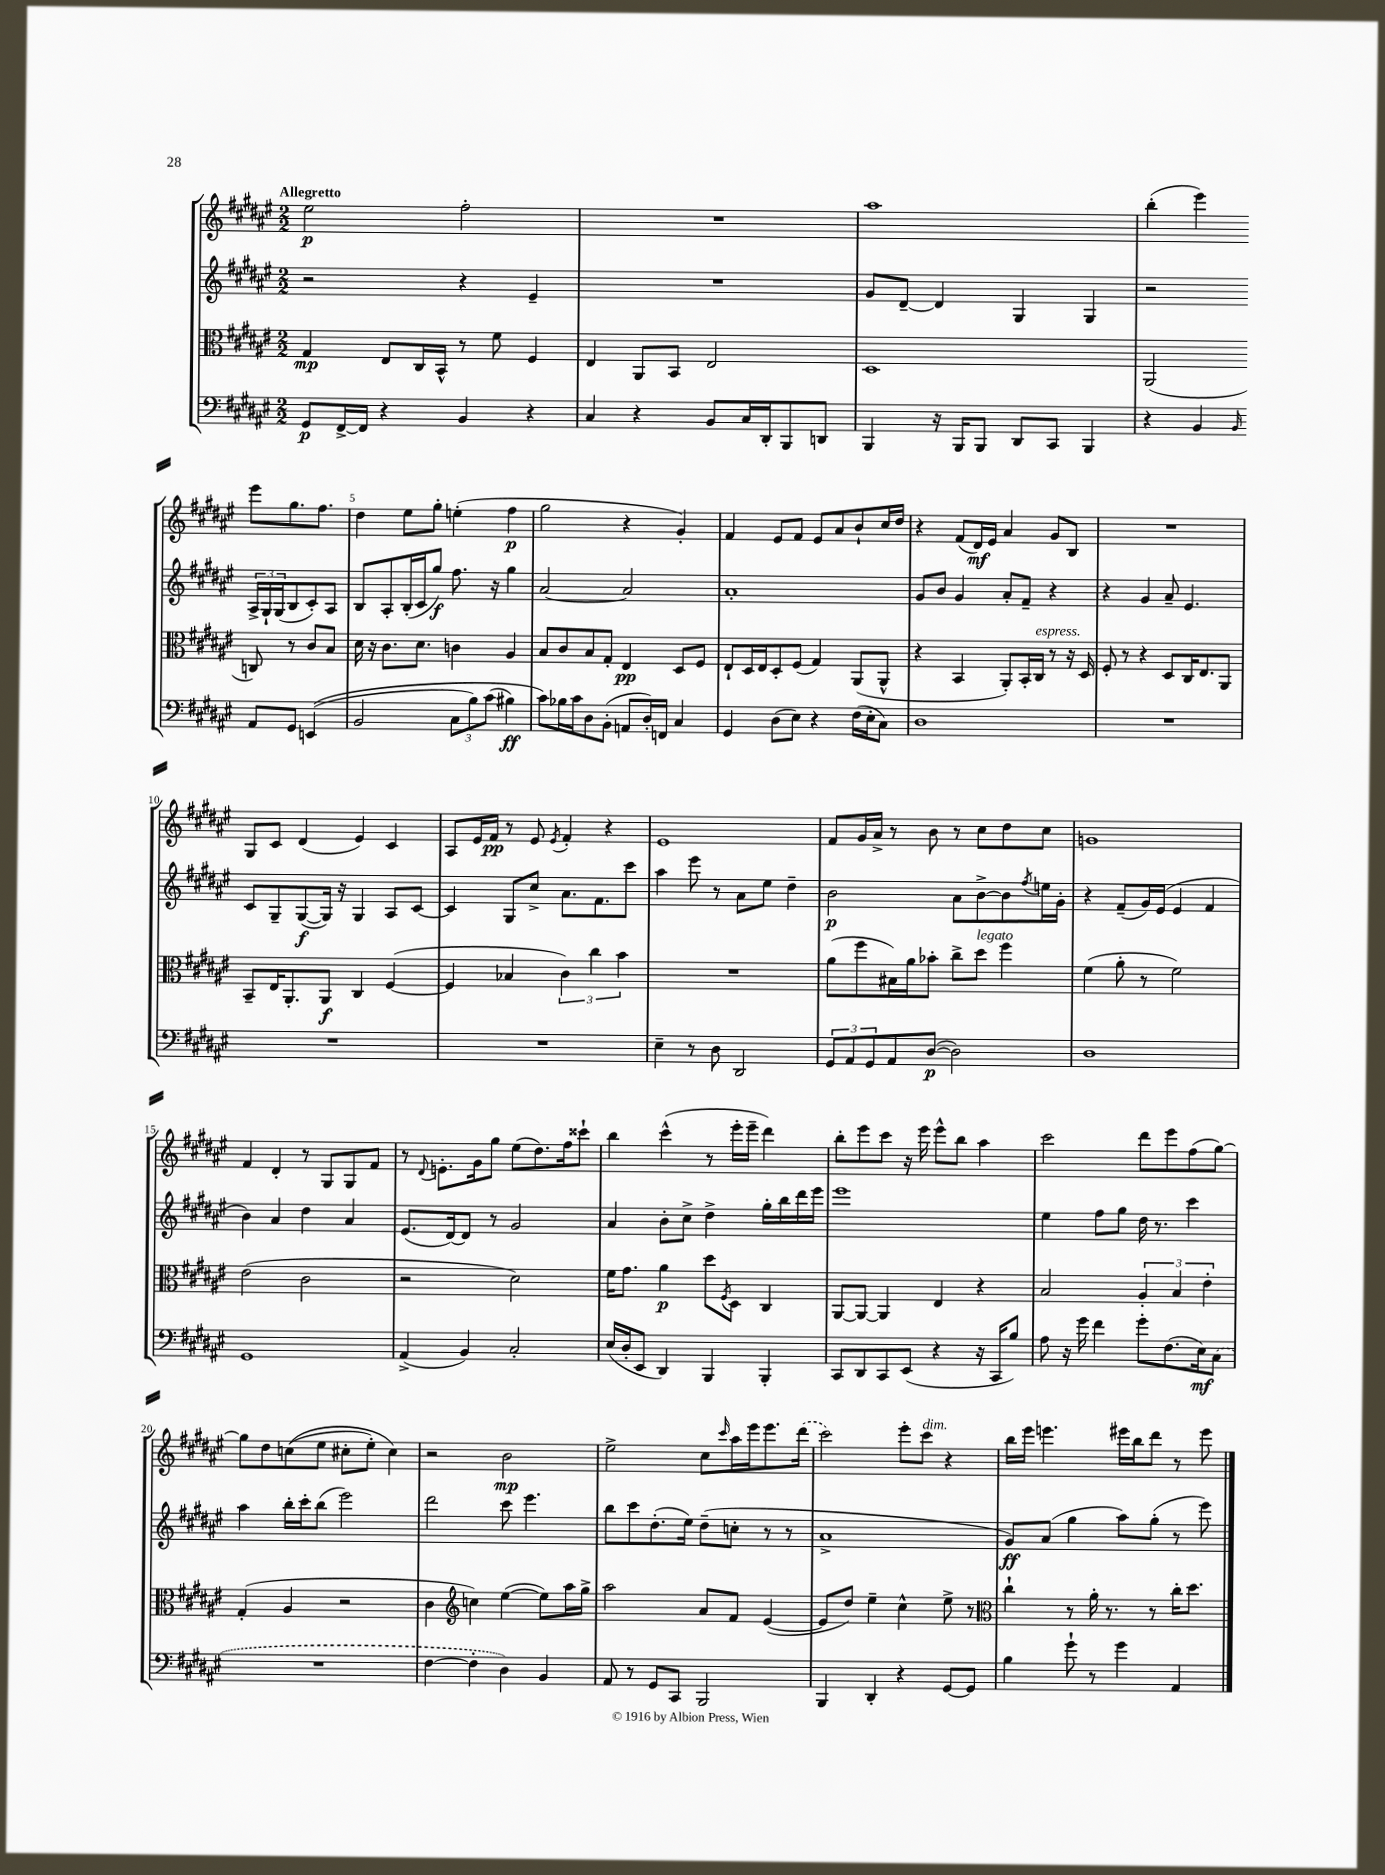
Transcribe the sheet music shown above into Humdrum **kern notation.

**kern	**dynam	**kern	**dynam	**kern	**dynam	**kern	**dynam
*part4	*part4	*part3	*part3	*part2	*part2	*part1	*part1
*staff4	*staff4	*staff3	*staff3	*staff2	*staff2	*staff1	*staff1
*clefF4	*	*clefC3	*	*clefG2	*	*clefG2	*
*k[f#c#g#d#a#e#]	*	*k[f#c#g#d#a#e#]	*	*k[f#c#g#d#a#e#]	*	*k[f#c#g#d#a#e#]	*
*M2/2	*	*M2/2	*	*M2/2	*	*M2/2	*
=1	=1	=1	=1	=1	=1	=1	=1
!	!	!	!	!	!	!LO:TX:a:B:t=Allegretto	!
8GG#/L	p	4G#/	mp	2r	.	2ee#\	p
[16FF#^/L	.	.	.	.	.	.	.
16FF#/JJ]	.	.	.	.	.	.	.
4r	.	8E#/L	.	.	.	.	.
.	.	16C#/L	.	.	.	.	.
.	.	16BB^^/JJ	.	.	.	.	.
4BB/	.	8r	.	4r	.	2ff#'\	.
.	.	8f#\	.	.	.	.	.
4r	.	4F#/	.	4e#~/	.	.	.
=2	=2	=2	=2	=2	=2	=2	=2
4C#/	.	4E#/	.	1r	.	1r	.
4r	.	8AA#/L	.	.	.	.	.
.	.	8BB/J	.	.	.	.	.
8BB/L	.	2E#/	.	.	.	.	.
16C#/L	.	.	.	.	.	.	.
16DD#'/J	.	.	.	.	.	.	.
8BBB/	.	.	.	.	.	.	.
8DDn/J	.	.	.	.	.	.	.
=3	=3	=3	=3	=3	=3	=3	=3
4BBB/	.	1D#	.	8g#/L	.	1aa#	.
.	.	.	.	[8d#~/J	.	.	.
16r	.	.	.	4d#/]	.	.	.
16BBB/KL	.	.	.	.	.	.	.
8BBB/J	.	.	.	.	.	.	.
8DD#/L	.	.	.	4G#/	.	.	.
8CC#/J	.	.	.	.	.	.	.
4BBB/	.	.	.	4G#/	.	.	.
=4	=4	=4	=4	=4	=4	=4	=4
4r	.	(2AA#/	.	2r	.	(4bb'\	.
4BB/	.	.	.	.	.	4eee#\)	.
16qqBB/	.	.	.	.	.	.	.
8AA#/L	.	8Cn/)	.	24A#^/LL	.	8eee#\L	.
.	.	.	.	24G#`/	.	.	.
.	.	.	.	(24G#/J	.	.	.
8GG#/J	.	8r	.	8B/	.	8.gg#\	.
((4EEn/	.	8c#/L	.	8c#'/)	.	.	.
.	.	.	.	.	.	8.ff#\J	.
.	.	8B/J	.	8A#/J	.	.	.
!!LO:LB:g=z
=5	=5	=5	=5	=5	=5	=5	=5
2BB/	.	16d#\	.	8B/L	.	4dd#\	.
.	.	16r	.	.	.	.	.
.	.	8.c#\L	.	8A#'/	.	.	.
.	.	.	.	(16B'/L	.	8ee#\L	.
.	.	8.d#\J	.	16c#/J	.	.	.
.	.	.	.	8gg#/J)	f	8gg#'\J	.
12C#\L	.	4cn\	.	8.ff#\	.	(4een'\	.
12B\)	.	.	.	.	.	.	.
(12c#\J	.	.	.	.	.	.	.
.	.	.	.	16r	.	.	.
4B#X\)	ff	4A#/	.	4gg#\	.	4ff#\	p
=6	=6	=6	=6	=6	=6	=6	=6
8c#\L)	.	8B/L	.	[2a#/	.	2gg#\	.
16B-X\L	.	8c#/	.	.	.	.	.
16c#\J	.	.	.	.	.	.	.
8D#\	.	8B/	.	.	.	.	.
(8BB'\J	.	8G#'/J	.	.	.	.	.
8AAn/L	.	4E#/	pp	2a#/]	.	4r	.
16D#'/L)	.	.	.	.	.	.	.
16FFn/JJ	.	.	.	.	.	.	.
4C#/	.	8D#/L	.	.	.	4g#'/)	.
.	.	8F#/J	.	.	.	.	.
=7	=7	=7	=7	=7	=7	=7	=7
4GG#/	.	8E#`/L	.	1a#'	.	4f#/	.
.	.	16D#/L	.	.	.	.	.
.	.	16E#/J	.	.	.	.	.
(8D#\L	.	8D#'/	.	.	.	8e#/L	.
8E#\J)	.	(8F#/J	.	.	.	8f#/J	.
4r	.	4G#/)	.	.	.	8e#/L	.
.	.	.	.	.	.	8a#/	.
(16F#\LL	.	(8AA#/L	.	.	.	8b`/	.
16E#'\J	.	.	.	.	.	.	.
8C#\J)	.	8AA#^^/J	.	.	.	16cc#/L	.
.	.	.	.	.	.	16dd#/JJ	.
=8	=8	=8	=8	=8	=8	=8	=8
1D#	.	4r	.	8g#/L	.	4r	.
.	.	.	.	8b/J	.	.	.
.	.	4BB/	.	4g#/	.	(8f#/L	.
.	.	.	.	.	.	16d#/L)	mf
.	.	.	.	.	.	16e#/JJ	.
.	.	8AA#'/L)	.	8a#'/L	.	4a#/	.
.	.	16BB'/L	.	8f#~/J	.	.	.
!	!	!LO:TX:a:i:t=espress.	!	!	!	!	!
.	.	16C#/JJ	.	.	.	.	.
.	.	8r	.	4r	.	8g#/L	.
.	.	16r	.	.	.	8B/J	.
.	.	16D#/	.	.	.	.	.
=9	=9	=9	=9	=9	=9	=9	=9
1r	.	8F#'/	.	4r	.	1r	.
.	.	8r	.	.	.	.	.
.	.	4r	.	4g#/	.	.	.
.	.	8D#/L	.	8a#~/	.	.	.
.	.	16C#/K	.	4.e#/	.	.	.
.	.	8.E#/	.	.	.	.	.
.	.	8AA#/J	.	.	.	.	.
!!LO:LB:g=z
=10	=10	=10	=10	=10	=10	=10	=10
1r	.	8BB~/L	.	8c#/L	.	8G#/L	.
.	.	16E#/K	.	8G#~/	.	8c#/J	.
.	.	8.AA#'/	.	.	.	.	.
.	.	.	.	([8G#/	f	(4d#/	.
.	.	8AA#/J	f	16G#/Jk])	.	.	.
.	.	.	.	16r	.	.	.
.	.	4C#/	.	4G#/	.	4e#/)	.
.	.	([4F#/	.	8A#/L	.	4c#/	.
.	.	.	.	[8c#/J	.	.	.
=11	=11	=11	=11	=11	=11	=11	=11
1r	.	4F#/]	.	4c#/]	.	8A#/L	.
.	.	.	.	.	.	16e#/L	.
.	.	.	.	.	.	16f#/JJ	pp
.	.	4B-X/	.	8G#/L	.	8r	.
.	.	.	.	8cc#^/J	.	8e#/	.
.	.	.	.	.	.	8qe#/	.
.	.	6c#\)	.	8.a#\L	.	4f#'/	.
.	.	6cc#\	.	.	.	.	.
.	.	.	.	8.f#\	.	.	.
.	.	.	.	.	.	4r	.
.	.	6b\	.	.	.	.	.
.	.	.	.	8ccc#\J	.	.	.
=12	=12	=12	=12	=12	=12	=12	=12
4E#~\	.	1r	.	4aa#\	.	1e#	.
8r	.	.	.	8eee#\	.	.	.
8D#\	.	.	.	8r	.	.	.
2DD#/	.	.	.	8a#\L	.	.	.
.	.	.	.	8ee#\J	.	.	.
.	.	.	.	4dd#~\	.	.	.
=13	=13	=13	=13	=13	=13	=13	=13
12GG#/L	.	(8a#\L	.	2b\	p	8f#/L	.
12AA#/	.	.	.	.	.	.	.
.	.	8ff#\	.	.	.	16g#/L	.
12GG#/	.	.	.	.	.	.	.
.	.	.	.	.	.	16a#^/JJ	.
8AA#/	.	16B#X\L)	.	.	.	8r	.
.	.	16a#\J	.	.	.	.	.
([8D#/J	p	8b-X'\J	.	.	.	8b\	.
2D#\])	.	8cc#^\L	.	8a#\L	.	8r	.
!	!	!LO:TX:a:i:t=legato	!	!	!	!	!
.	.	8dd#\J	.	[8b^\	.	8cc#\L	.
.	.	4ff#\	.	8b\]	.	8dd#\	.
.	.	.	.	8qff#/	.	.	.
.	.	.	.	16een\L	.	8cc#\J	.
.	.	.	.	16g#'\JJ	.	.	.
=14	=14	=14	=14	=14	=14	=14	=14
1D#	.	(4f#\	.	4r	.	1gn	.
.	.	8a#'\	.	(8f#~/L	.	.	.
.	.	8r	.	16g#/L)	.	.	.
.	.	.	.	(16e#/JJ	.	.	.
.	.	2f#\)	.	4e#/	.	.	.
.	.	.	.	4f#/	.	.	.
!!LO:LB:g=z
=15	=15	=15	=15	=15	=15	=15	=15
1GG#	.	(2e#\	.	4b\)	.	4f#/	.
.	.	.	.	4a#/	.	4d#'/	.
.	.	2c#\	.	4dd#\	.	8r	.
.	.	.	.	.	.	8G#/L	.
.	.	.	.	4a#/	.	8G#/	.
.	.	.	.	.	.	8f#/J	.
=16	=16	=16	=16	=16	=16	=16	=16
(4AA#^/	.	2r	.	(8.e#/L	.	8r	.
.	.	.	.	.	.	8qqd#/	.
.	.	.	.	.	.	8.en'\L	.
.	.	.	.	[16d#/k)	.	.	.
4BB/)	.	.	.	8d#/J]	.	.	.
.	.	.	.	.	.	16g#\k	.
.	.	.	.	8r	.	8gg#\J	.
2C#'/	.	2d#\)	.	2g#/	.	(8ee#\L	.
.	.	.	.	.	.	8.dd#\)	.
.	.	.	.	.	.	16ff#\k	.
.	.	.	.	.	.	8ccc##X`\J	.
=17	=17	=17	=17	=17	=17	=17	=17
(16E#/LL	.	16f#\KL	.	4a#/	.	4bb\	.
16D#'/J	.	8.g#\J	.	.	.	.	.
8EE#/J	.	.	.	.	.	.	.
4DD#/)	.	4a#\	p	8b'\L	.	(4ccc#^^\	.
.	.	.	.	8cc#^\J	.	.	.
4BBB/	.	8dd#\L	.	4dd#^\	.	8r	.
.	.	8qF#/	.	.	.	.	.
.	.	8D#\J	.	.	.	16eee#'\LL	.
.	.	.	.	.	.	16eee#~\JJ	.
4BBB'/	.	4C#/	.	16gg#'\LL	.	4ddd#\)	.
.	.	.	.	16bb\	.	.	.
.	.	.	.	16ddd#\	.	.	.
.	.	.	.	16eee#\JJ	.	.	.
=18	=18	=18	=18	=18	=18	=18	=18
8CC#/L	.	[8AA#/L	.	1eee#	.	8bb'\L	.
8DD#/	.	8AA#/J_	.	.	.	8eee#\	.
8CC#/	.	4AA#/]	.	.	.	8ccc#\J	.
(8EE#/J	.	.	.	.	.	16r	.
.	.	.	.	.	.	16eee#\	.
4r	.	4E#/	.	.	.	8eee#^^\L	.
.	.	.	.	.	.	8bb\J	.
16r	.	4r	.	.	.	4aa#\	.
16CC#/KL	.	.	.	.	.	.	.
8B/J)	.	.	.	.	.	.	.
=19	=19	=19	=19	=19	=19	=19	=19
8A#\	.	2B/	.	4ee#\	.	2ccc#\	.
16r	.	.	.	.	.	.	.
16g#\	.	.	.	.	.	.	.
4f#\	.	.	.	8ff#\L	.	.	.
.	.	.	.	8gg#\J	.	.	.
8g#'\L	.	6A#'/	.	16dd#\	.	8ddd#\L	.
.	.	.	.	8.r	.	.	.
(8.F#\	.	.	.	.	.	8eee#\	.
.	.	6B/	.	.	.	.	.
.	.	.	.	4ccc#\	.	(8ff#\	.
16E#\k)	mf	.	.	.	.	.	.
.	.	6e#'\	.	.	.	.	.
(8C#\J	.	.	.	.	.	[8gg#\J)	.
!!LO:LB:g=z
=20	=20	=20	=20	=20	=20	=20	=20
1r	.	(4G#'/	.	4aa#\	.	8gg#\L]	.
.	.	.	.	.	.	8dd#\	.
.	.	4A#/	.	16bb'\LL	.	((8ccn\	.
.	.	.	.	16ccc#'\J	.	.	.
.	.	.	.	(8bb\J	.	8ee#\J	.
.	.	2r	.	2eee#\)	.	8cc#X'\L	.
.	.	.	.	.	.	8ee#'\J)	.
.	.	.	.	.	.	4cc#\)	.
=21	=21	=21	=21	=21	=21	=21	=21
[4F#\	.	4c#\	.	2ddd#\	.	2r	.
*	*	*clefG2	*	*	*	*	*
4F#'\]	.	4ccn\)	.	.	.	.	.
4D#\)	.	([4ee#\	.	8ccc#\	.	2b\	mp
.	.	.	.	4.eee#\	.	.	.
4BB/	.	8ee#\L])	.	.	.	.	.
.	.	16aa#\L	.	.	.	.	.
.	.	16gg#^\JJ	.	.	.	.	.
=22	=22	=22	=22	=22	=22	=22	=22
8AA#/	.	2aa#\	.	8bb\L	.	2ee#^\	.
8r	.	.	.	8ccc#\	.	.	.
8GG#/L	.	.	.	(8.dd#'\	.	.	.
8CC#/J	.	.	.	.	.	.	.
.	.	.	.	16ee#\Jk)	.	.	.
2BBB/	.	8a#/L	.	(8dd#~\L	.	8cc#\L	.
.	.	.	.	.	.	16qqccc#/	.
.	.	8f#/J	.	8ccn'\J	.	16aa#\L	.
.	.	.	.	.	.	16eee#\J	.
.	.	([4e#/	.	8r	.	8.eee#\	.
.	.	.	.	8r	.	.	.
.	.	.	.	.	.	(16ddd#\Jk	.
=23	=23	=23	=23	=23	=23	=23	=23
4BBB/	.	8e#/L]	.	1a#^	.	2ccc#\)	.
.	.	8dd#/J)	.	.	.	.	.
4DD#'/	.	4ee#~\	.	.	.	.	.
4r	.	4cc#^^\	.	.	.	8eee#'\L	.
!	!	!	!	!	!	!LO:TX:a:i:t=dim.	!
.	.	.	.	.	.	8ccc#\J	.
[8GG#/L	.	8ee#^\	.	.	.	4r	.
8GG#/J]	.	8r	.	.	.	.	.
=24	=24	=24	=24	=24	=24	=24	=24
*	*	*clefC3	*	*	*	*	*
4B\	.	4cc#`\	.	8g#/L)	ff	16bb\LL	.
.	.	.	.	.	.	16eee#\JJ	.
.	.	.	.	(8a#/J	.	4.eeen\	.
8g#`\	.	8r	.	4gg#\	.	.	.
8r	.	16a#'\	.	.	.	.	.
.	.	8.r	.	.	.	.	.
4g#\	.	.	.	8aa#\L)	.	16eee#X\LL	.
.	.	.	.	.	.	16bb\J	.
.	.	8r	.	(8gg#'\J	.	8ddd#\J	.
4AA#/	.	16cc#'\KL	.	8r	.	8r	.
.	.	8.dd#\J	.	.	.	.	.
.	.	.	.	8eee#\)	.	8eee#\	.
==	==	==	==	==	==	==	==
*-	*-	*-	*-	*-	*-	*-	*-
